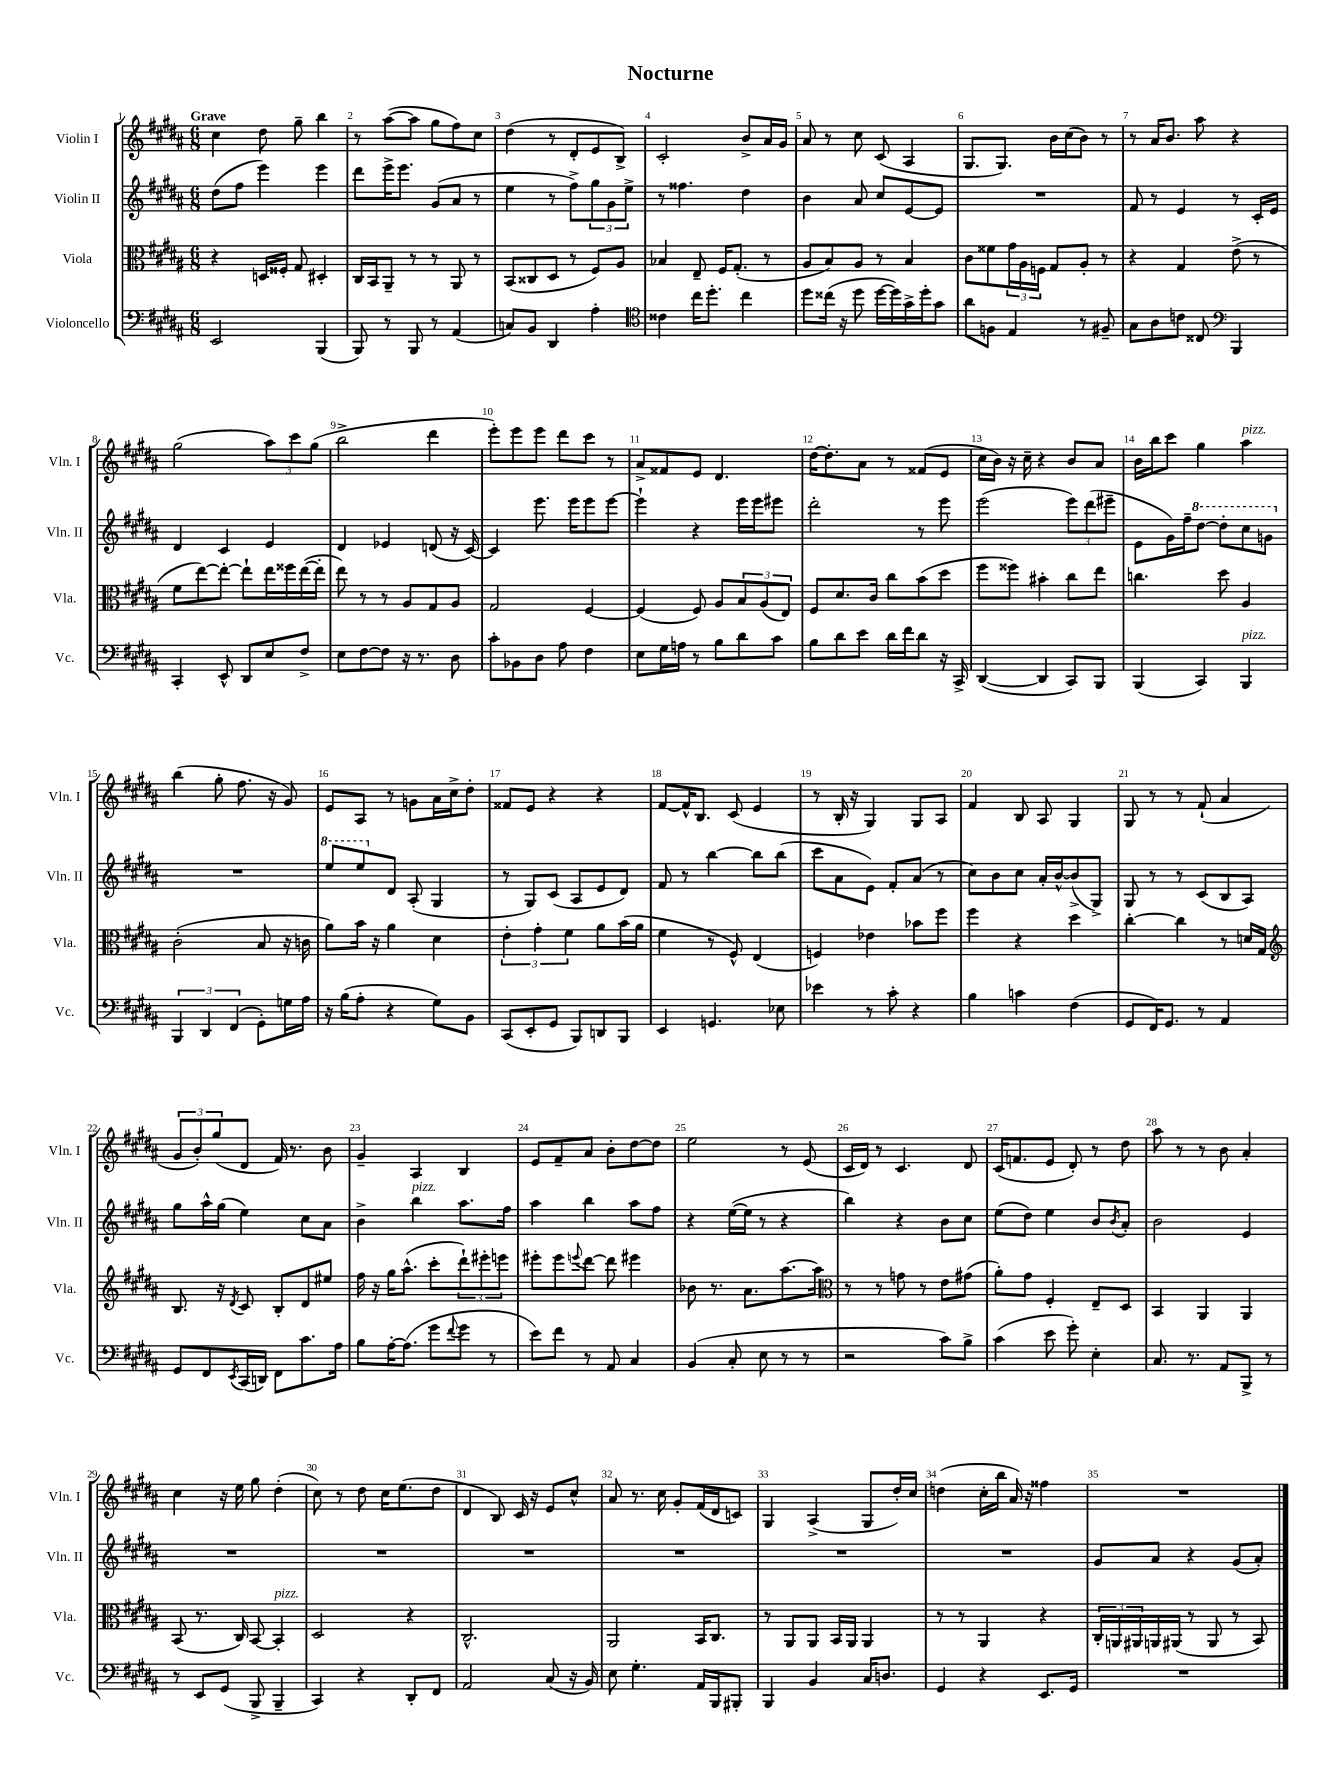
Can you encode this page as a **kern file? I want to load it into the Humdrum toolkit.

**kern	**kern	**kern	**kern
*staff4	*staff3	*staff2	*staff1
*clefF4	*clefC3	*clefG2	*clefG2
*k[f#c#g#d#a#]	*k[f#c#g#d#a#]	*k[f#c#g#d#a#]	*k[f#c#g#d#a#]
*M6/8	*M6/8	*M6/8	*M6/8
2EE	4r	(8dd#	4cc#
.	.	8ff#	.
.	16D	4eee)	8dd#
.	16F##'	.	.
.	8G#	.	8gg#~
(4BBB	4D#'	4eee	4bb
=	=	=	=
8BBB)	16C#	8ddd#	8r
.	16BB	.	.
8r	8AA#~	16eee^	([8aa#
.	.	8.eee	.
8BBB	8r	.	8aa#]
8r	8r	(8g#	8gg#
(4AA#	8AA#	8a#	8ff#)
.	8r	8r	8cc#
=	=	=	=
8C)	(8BB	4ee	(4dd#
8BB	8C##	.	.
4DD#	8D#	8r	8r
.	8r	8ff#^)	8d#'
4A#'	8F#)	12gg#	8e
.	.	12g#	.
.	8A#	.	8B^)
.	.	12ee^	.
=	=	=	=
*clefC4	*	*	*
4c##	4B-	8r	2c#'
.	.	4.ff##	.
16cc#	8E~	.	.
8.dd#'	.	.	.
.	16F#	.	.
.	(8.G#'	.	.
4cc#	.	4dd#	8b^
.	8r	.	16a#
.	.	.	16g#
=	=	=	=
8dd#	8A#	4b	8a#
(16cc##	8B)	.	8r
16r	.	.	.
8dd#	8A#	8a#	8cc#
[16dd#	8r	8cc#	(8c#
16dd#])	.	.	.
16g#^	4B	[8e	4A#
16dd#'	.	.	.
8g#	.	8e]	.
=	=	=	=
8a#	8c#	2.r	8.G#
8F	8f##	.	.
.	.	.	8.G#)
4E	24g#	.	.
.	24A#	.	.
.	24F	.	.
.	8G#	.	16b
.	.	.	(16cc#
8r	8A#'	.	8b)
8F#~	8r	.	8r
=	=	=	=
8G#	4r	8f#	8r
8A#	.	8r	16a#
.	.	.	8.b
8c	4G#	4e	.
8C##	.	.	8aa#
*clefF4	*	*	*
4BBB	(8e^	8r	4r
.	8r	16c#'	.
.	.	16e	.
=	=	=	=
4CC#'	8f#	4d#	(2gg#
.	[8ee)	.	.
8EE^^	8ee'_	4c#	.
8DD#	8ee`]	.	.
8E	16ee	4e	12aa#)
.	16ff##	.	.
.	.	.	12ccc#
8F#^	([16ee	.	.
.	.	.	(12gg#
.	16ee']	.	.
=	=	=	=
8E	8ee)	4d#	2bb^
[8F#	8r	.	.
8F#]	8r	4e-	.
16r	8A#	.	.
8.r	.	.	.
.	8G#	(8d	4ddd#
8D#	8A#	16r	.
.	.	[16c#)	.
=	=	=	=
8c#'	2G#	4c#]	8eee')
8BB-	.	.	8eee
8D#	.	8.eee	8eee
8A#	.	.	8ddd#
.	.	16eee	.
4F#	[4F#	8eee	8ccc#
.	.	[8eee	8r
=	=	=	=
8E	(4F#]	4eee`]	8a#^
16G#	.	.	8f##
16A	.	.	.
8r	8F#)	4r	8e
8B	8A#	.	4.d#
8d#	12B	16eee	.
.	.	16eee	.
.	(12A#	.	.
8c#	.	8eee#	.
.	12E)	.	.
=	=	=	=
8B	8F#	2ddd#'	[16dd#
.	.	.	8.dd#']
8d#	8.d#	.	.
8e	.	.	8a#
.	16c#	.	.
16d#	8cc#	.	8r
16f#	.	.	.
8d#	(8b	8r	(8f##
16r	8dd#	8eee	8e
16CC#^	.	.	.
=	=	=	=
([4DD#	8ff#	(2eee	16cc#
.	.	.	16b)
.	8ff##)	.	16r
.	.	.	16cc#~
4DD#]	4b#'	.	4r
8CC#)	8cc#	12eee)	8b
.	.	(12ddd#	.
8BBB	8ee	.	8a#
.	.	12eee#~	.
=	=	=	=
(4BBB	4.cc	8e	16b
.	.	.	16bb
.	.	16g#)	8ccc#
.	.	16ff#~	.
4CC#)	.	[8ddd#	4gg#
.	8dd#	8ddd#']	.
4BBB	4A#	8ccc#	4aa#
.	.	8gg	.
=	=	=	=
6BBB	(2c#'	2.r	(4bb
6DD#	.	.	.
.	.	.	8gg#'
(6FF#	.	.	.
.	.	.	8.ff#
8GG#')	8B	.	.
.	.	.	16r
16G	16r	.	8g#)
16A#	16c	.	.
=	=	=	=
16r	8a#)	8eee	8e
(16B	.	.	.
8A#'	16b	8eee	8A#
.	16r	.	.
4r	4a#	8d#	8r
.	.	(8A#'	8g
8G#)	4d#	4G#	16a#
.	.	.	16cc#^
8BB	.	.	8dd#'
=	=	=	=
(8CC#	6e'	8r	8f##
8EE'	.	8G#)	8e
.	6g#'	.	.
8GG#	.	(8c#	4r
.	6f#	.	.
8BBB)	.	8A#	.
8DD	8a#	8e	4r
8BBB	(16b	8d#)	.
.	16a#	.	.
=	=	=	=
4EE	4f#	8f#	[8f#
.	.	8r	16f#^^]
.	.	.	8.B
4.GG	8r	[4bb	.
.	8F#^^)	.	(8c#
.	(4E	8bb]	4e
8E-	.	(8bb	.
=	=	=	=
4e-	4F)	8ccc#	8r
.	.	8a#	16B'
.	.	.	16r
8r	4e-	8e)	4G#)
8c#'	.	8f#'	.
4r	8b-	(8a#	8G#
.	8ff#	8r	8A#
=	=	=	=
4B	4ff#	8cc#)	4f#
.	.	8b	.
4c	4r	8cc#	8B
.	.	16a#'	8A#
.	.	[16b^^	.
(4F#	4dd#	(8b^]	4G#
.	.	8G#^)	.
=	=	=	=
8GG#	[4cc#'	8G#	8G#
16FF#)	.	8r	8r
8.GG#	.	.	.
.	4cc#]	8r	8r
8r	.	(8c#	(8f#`
4AA#	8r	8B	4a#
.	16d	8A#)	.
.	16G#	.	.
=	=	=	=
*	*clefG2	*	*
8GG#	8.B	8gg#	12g#
.	.	.	12b')
8FF#	.	16aa#^^	.
.	.	.	(12gg#
.	16r	(16gg#	.
8qEE	8qd#	.	.
(16CC#	8c#	4ee)	8d#
16DD)	.	.	.
8FF#	8B'	.	16f#)
.	.	.	8.r
8.c#	8d#	8cc#	.
.	8ee#	8a#	8b
16A#	.	.	.
=	=	=	=
8B	16ff#	4b^	4g#~
.	16r	.	.
[16A#'	16gg#	.	.
(8.A#]	(8.aa#^^	.	.
.	.	4bb	4A#
8g#	8ccc#'	.	.
8qqf#	.	.	.
8g#	12ddd#`)	8.aa#	4B
.	12eee#'	.	.
8r	.	.	.
.	12eee	.	.
.	.	16ff#	.
=	=	=	=
8e)	8eee#'	4aa#	8e
8f#	8eee#	.	8f#~
.	8qqeee	.	.
8r	[8ddd#	4bb	8a#
8AA#	8ddd#]	.	8b'
4C#	4eee#	8aa#	[8dd#
.	.	8ff#	8dd#]
=	=	=	=
(4BB	8b-	4r	2ee
.	8.r	.	.
8C#'	.	([16ee	.
.	8.a#	16ee]	.
8E	.	8r	.
8r	[8.aa#	4r	8r
8r	.	.	(8e
.	16aa#]	.	.
=	=	=	=
*	*clefC3	*	*
2r	8r	4bb)	16c#
.	.	.	16d#)
.	8r	.	8r
.	8g	4r	4.c#
.	8r	.	.
8c#)	8e	8b	.
8B^	(8g#	8cc#	8d#
=	=	=	=
(4c#	8a#')	(8ee	(16c#
.	.	.	8.f
.	8g#	8dd#)	.
8e	4F#'	4ee	8e
8g#')	.	.	8d#')
4E'	8E~	8b	8r
.	.	8qb	.
.	8D#	8a#'	8dd#
=	=	=	=
8.C#	4BB	2b	8aa#
.	.	.	8r
8.r	.	.	.
.	4AA#	.	8r
8AA#	.	.	8b
8BBB^	4AA#	4e	4a#'
8r	.	.	.
=	=	=	=
8r	(8BB	2.r	4cc#
8EE	8.r	.	.
(8GG#	.	.	16r
.	16C#)	.	16ee
8BBB^	[8BB	.	8gg#
4BBB~	4BB']	.	(4dd#'
=	=	=	=
4CC#)	2D#	2.r	8cc#)
.	.	.	8r
4r	.	.	8dd#
.	.	.	16cc#
.	.	.	(8.ee
8DD#'	4r	.	.
8FF#	.	.	8dd#
=	=	=	=
2AA#	2.C#^^	2.r	4d#
.	.	.	8B)
.	.	.	16c#
.	.	.	16r
(8C#	.	.	8e
16r	.	.	8cc#^^
16BB)	.	.	.
=	=	=	=
8E	2AA#	2.r	8a#
4.G#'	.	.	8.r
.	.	.	16cc#
.	.	.	8g#'
16AA#	16BB	.	(16f#
16BBB	8.C#	.	16d#
8BBB#'	.	.	8c)
=	=	=	=
4BBB	8r	2.r	4G#
.	8AA#	.	.
4BB	8AA#	.	(4A#^
.	16BB	.	.
.	16AA#	.	.
16C#	4AA#	.	8G#
8.D	.	.	.
.	.	.	16dd#')
.	.	.	16cc#
=	=	=	=
4GG#	8r	2.r	(4dd
.	8r	.	.
4r	4AA#	.	16cc#'
.	.	.	16bb
.	.	.	16a#)
.	.	.	16r
8.EE	4r	.	4ff##
16GG#	.	.	.
=	=	=	=
2.r	24C#'	8g#	2.r
.	24AA	.	.
.	24AA#	.	.
.	16AA	8a#	.
.	(16AA#	.	.
.	8r	4r	.
.	8AA#	.	.
.	8r	(8g#	.
.	8BB)	8a#')	.
==	==	==	==
*-	*-	*-	*-
